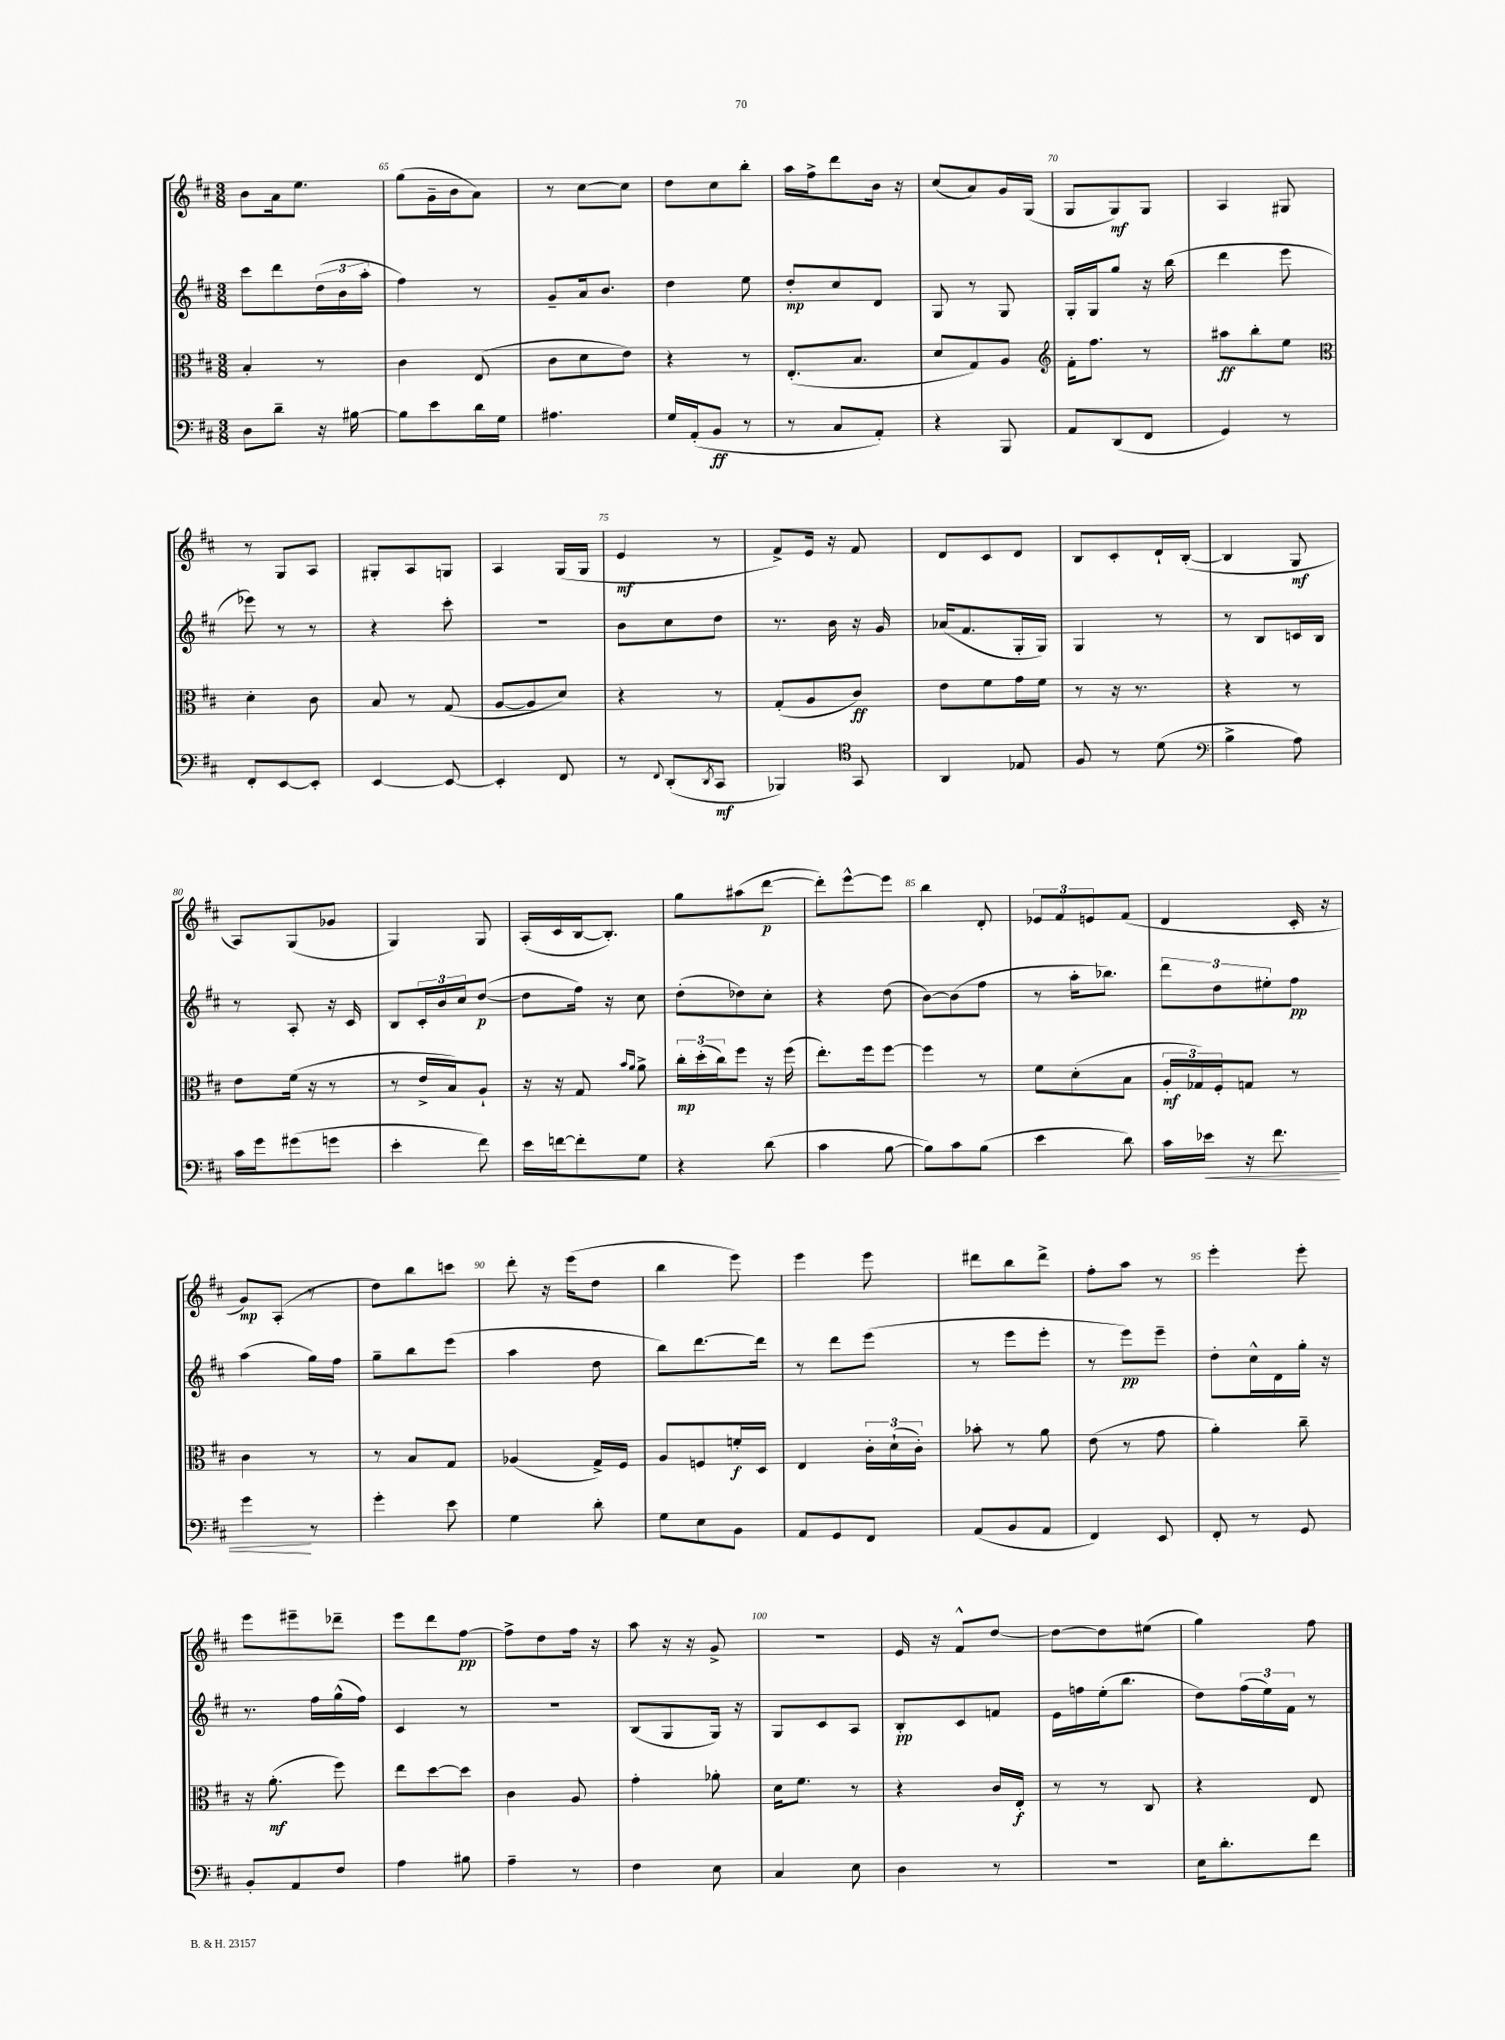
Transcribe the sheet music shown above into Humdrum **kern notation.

**kern	**kern	**kern	**kern
*staff4	*staff3	*staff2	*staff1
*clefF4	*clefC3	*clefG2	*clefG2
*k[f#c#]	*k[f#c#]	*k[f#c#]	*k[f#c#]
*M3/8	*M3/8	*M3/8	*M3/8
8D	4B'	8ccc#	8b
8d~	.	8ddd	16a
.	.	.	8.ee
16r	8r	(24dd	.
.	.	24b	.
[16B#	.	.	.
.	.	24aa'	.
=	=	=	=
8B#]	4c#	4ff#)	(8gg
8e	.	.	16g~
.	.	.	16b
16d	(8E	8r	8a)
16G	.	.	.
=	=	=	=
4.A#	8c#	8g~	8r
.	8d	16a	[8cc#
.	.	8.b	.
.	8e)	.	8cc#]
=	=	=	=
16G	4r	4dd	8dd
(16AA'	.	.	.
8BB	.	.	8cc#
8r	8r	8ee	8bb'
=	=	=	=
8r	(8.E'	8dd'	16aa
.	.	.	16ff#^
8C#	.	8cc#	8ddd
.	8.B	.	.
8AA')	.	8d	16b
.	.	.	16r
=	=	=	=
4r	8d	8G	(8cc#
.	8G)	8r	8a)
8BBB	8A	8G	16g
.	.	.	(16G
=	=	=	=
*	*clefG2	*	*
8AA	16f#'	16G'	8G
.	8.ff#	16G	.
(8DD	.	8gg	8G)
8FF#	8r	16r	8G
.	.	(16bb	.
=	=	=	=
4GG)	8aa#	4ddd	4A
.	8bb'	.	.
8r	8ee	8eee	8G#
=	=	=	=
*	*clefC3	*	*
8FF#'	4d'	8eee-)	8r
[8EE	.	8r	8G
8EE']	8c#	8r	8A
=	=	=	=
[4EE	8B	4r	8G#'
.	8r	.	8A
8EE_	(8G	8ccc#'	8G
=	=	=	=
4EE']	[8A	4.r	4A
.	8A]	.	.
8FF#	8d)	.	(16G
.	.	.	16G
=	=	=	=
8r	4r	8b	4e
8qqFF#	.	.	.
(8DD'	.	8cc#	.
8qDD	.	.	.
8CC#	8r	8dd	8r
=	=	=	=
4BBB-)	(8G'	8.r	8f#^)
.	8A	.	16e
.	.	16b	16r
*clefC4	*	*	*
8GG	8c#)	16r	8f#
.	.	16g	.
=	=	=	=
4AA	8e	(16a-	8d
.	.	8.f#	.
.	8f#	.	8c#
8E-	16g	16G'	8d
.	16f#	16G)	.
=	=	=	=
8F#	8r	4G	8B
8r	16r	.	8c#'
.	8.r	.	.
(8d	.	8r	16d`
.	.	.	([16B'
=	=	=	=
*clefF4	*	*	*
4B^	4r	8r	4B]
.	.	8B	.
8A)	8r	16c	8G
.	.	16B	.
=	=	=	=
16c#	8e	8r	8A)
16g	.	.	.
(8g#	(16f#	8A'	(8G
.	16r	.	.
8g	8r	16r	8g-
.	.	16c#	.
=	=	=	=
4e'	8r	8B	4G)
.	16e^	24c#'	.
.	.	24b	.
.	16B)	.	.
.	.	24cc#	.
8f#)	8A`	([8dd	8G
=	=	=	=
16e	16r	8dd]	(16A'
[16f	16r	.	16c#
8f']	8G	16ff#)	[16B
.	.	16r	8.B'])
.	16qqb	.	.
.	16qqa	.	.
8G	8a^	8cc#	.
=	=	=	=
4r	24cc#'	(8dd'	8gg
.	(24dd'	.	.
.	24cc#)	.	.
.	8ff#	8dd-)	(8aa#
(8d	16r	8cc#'	[8ddd
.	(16ff#	.	.
=	=	=	=
4c#	8.ee')	4r	8ddd'])
.	.	.	[8eee^^
.	16ff#	.	.
[8B	[8ff#	(8dd	8eee]
=	=	=	=
8B])	4ff#]	[8b)	4bb
8c#	.	(8b]	.
(8B	8r	8ff#	8d'
=	=	=	=
4e	8f#	8r	12e-
.	.	.	12f#
.	(8d'	16aa'	.
.	.	.	12e
.	.	8.bb-)	.
8d)	8B	.	(8f#
=	=	=	=
16c#	24A'	12ddd	4d
.	24G-)	.	.
16e-	.	.	.
.	24F#'	12dd	.
16r	8G	.	.
.	.	12ee#'	.
8.f#	.	.	.
.	8r	8ff#	16c#'
.	.	.	16r
=	=	=	=
4g	4c#	(4aa	8g)
.	.	.	(8A'
8r	8r	16gg)	8r
.	.	16ff#	.
=	=	=	=
4g'	8r	8gg~	8dd)
.	8B	8bb	8bb
8e	8G	(8eee	8ccc
=	=	=	=
4G	(4A-	4aa	8ddd'
.	.	.	16r
.	.	.	(16eee
8d'	16G^)	8dd	8dd
.	16F#	.	.
=	=	=	=
8G	8A	8bb)	4bb
8E	8F	[8.ddd	.
8BB	16f'	.	8eee)
.	16D	16ddd]	.
=	=	=	=
8AA	4E	8r	4eee
8GG	.	8ddd	.
8FF#	24c#'	(8eee	8eee
.	(24d`	.	.
.	24c#')	.	.
=	=	=	=
(8AA	8b-'	8r	8ddd#
8BB	8r	8eee	8bb
8AA	8a	8eee'	8ddd#^
=	=	=	=
4FF#)	(8e	8r	8ff#'
.	8r	8eee)	8aa
8EE	8g	8eee~	8r
=	=	=	=
8FF#'	4a')	8dd'	4eee'
8r	.	16cc#^^	.
.	.	16d	.
8GG	8cc#~	16gg'	8eee'
.	.	16r	.
=	=	=	=
8BB'	16r	8.r	8eee
.	(8.a'	.	.
8AA	.	.	8eee#~
.	.	16ff#	.
8F#	8ff#)	(16gg^^	8ddd-~
.	.	16ff#)	.
=	=	=	=
4A	8ee	4c#	8eee
.	[8dd	.	8ddd
8B#	8dd]	8r	[8ff#
=	=	=	=
4A~	4c#	4.r	8ff#^]
.	.	.	8dd
8r	8A	.	16ff#
.	.	.	16r
=	=	=	=
4F#	4g'	(8B	8aa
.	.	8G	16r
.	.	.	16r
8E	8a-'	16G)	8g^
.	.	16r	.
=	=	=	=
4C#	16d	8G	4.r
.	8.f#	.	.
.	.	8c#	.
8E	8r	8A	.
=	=	=	=
4D	4r	8B'	16e
.	.	.	16r
.	.	8c#	8f#^^
8r	16c#	8f	[8dd
.	16E'	.	.
=	=	=	=
4.r	8r	16e	8dd_
.	.	16ff	.
.	8r	(16ee'	8dd]
.	.	8.bb	.
.	8C#	.	(8ee#
=	=	=	=
16E	4r	8dd)	4gg)
8.d'	.	.	.
.	.	(24ff#	.
.	.	24ee)	.
.	.	24f#	.
8f#	8E	8r	8ff#
==	==	==	==
*-	*-	*-	*-
